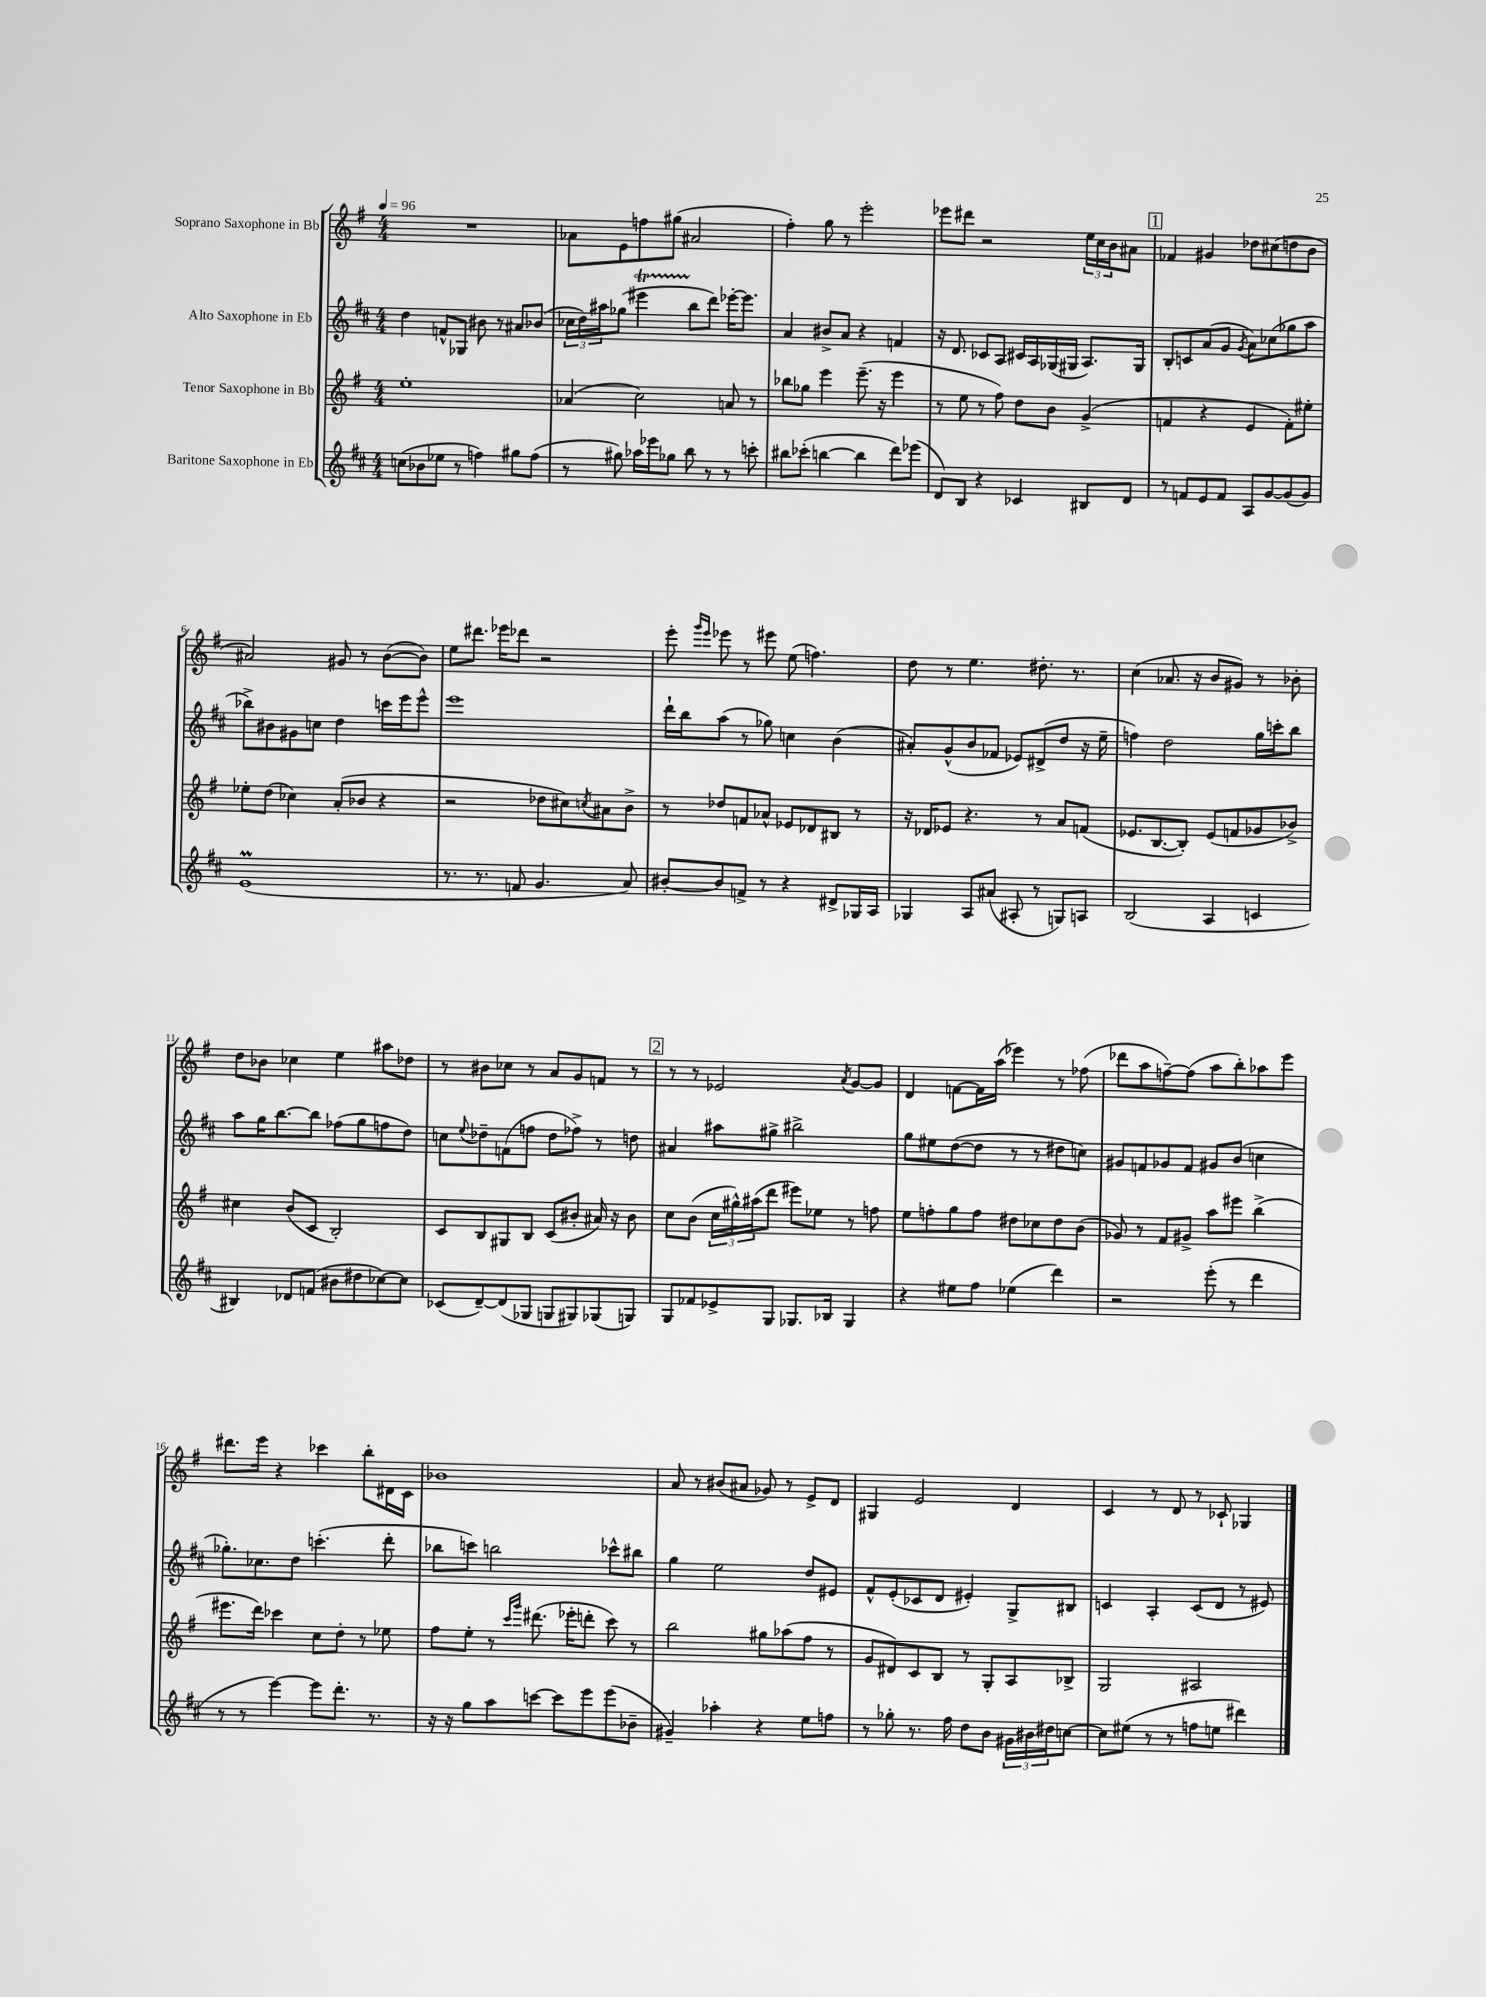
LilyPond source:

<<
\new StaffGroup <<
\new Staff = "s0" \with { instrumentName = "Soprano Saxophone in Bb" } {
    \clef treble \key g \major \numericTimeSignature \time 4/4 \tempo 4 = 96
    R1 |
    aes'8 e'8 f''8 gis''8( ais'2 |
    fis''4-.) g''8 r8 e'''2-. |
    ees'''8 dis'''8 r2 \tuplet 3/2 { e''16 c''16 b'16 } ais'8 |
    \mark \markup { \box "1" } fes'4 gis'4 des''8 cis''8( d''8 b'8 |
    ais'2) gis'8 r8 b'8~( b'8) |
    e''8 dis'''8. ees'''16 des'''8 r2 |
    e'''8-. \grace { g'''16 e'''16 } ees'''8 r8 eis'''8 e''8( f''4.) |
    d''8 r8 e''4. dis''8.-. r8. |
    c''4( aes'8. r16 b'8 gis'8) r8 bes'8-. |
    d''8 bes'8 ces''4 e''4 ais''8 des''8 |
    r8 bis'8 ces''8 r8 a'8 g'8 f'8 r8 |
    \mark \markup { \box "2" } r8 r8 ees'2 \acciaccatura { a'8 } g'8~ g'8 |
    d'4 f'8~ f'16 a''16( ees'''4) r8 fes''8( |
    des'''8 a''8 f''8~--) f''8( a''8 b''8-.) aes''8 e'''8 |
    dis'''8. e'''16 r4 ces'''4 b''8-. dis'16 c'16 |
    bes'1 |
    a'8 r8 bis'8( ais'8 ges'8) r8 e'8-> d'8 |
    gis4 e'2 d'4 |
    c'4 r8 d'8 r8 ces'8-! ges4 \bar "|." |
}
\new Staff = "s1" \with { instrumentName = "Alto Saxophone in Eb" } {
    \clef treble \key d \major \numericTimeSignature \time 4/4
    d''4 f'8-^ ges8 bis'8 r8 ais'8 bes'8( |
    \tuplet 3/2 { ces''16 d''16) ais''16 } ges''8( eis'''4\startTrillSpan b''8\stopTrillSpan d'''8) ees'''16~-. ees'''8. |
    a'4 bis'8-> a'8 r4 f'4 |
    r16 d'8. ces'8 a8 cis'16 a16 ges16( gis16 a8.) gis16 |
    \mark \markup { \box "1" } b8-. c'8 a'8( g'8 \acciaccatura { g'8 } a'8) ces''8( ges''8 a''8 |
    bes''8->) bis'8 gis'8 c''8 d''4 c'''16 e'''16 e'''8-^ |
    e'''1 |
    d'''16-! b''16 a''8( r8 ges''8) c''4 b'4( |
    ais'8-.) g'8-^( b'8 fes'8 ees'8) dis'8->( d''8 r16 e''16-- |
    f''4) d''2 g''16 c'''16-. b''8 |
    a''8 g''16 b''8.~ b''8 fes''8( g''8 f''8 d''8) |
    c''8 \appoggiatura { e''8 } des''8-- f'8( f''8 des''8 fes''8->) r8 d''8 |
    \mark \markup { \box "2" } ais'4 ais''8 gis''8-> bis''2-> |
    g''8 eis''8 d''8~( d''8 r8 r8 dis''8 c''8) |
    gis'8 f'8 ges'8 f'8 gis'8 b'8( c''4 |
    ges''8.-.) ces''8. d''8 c'''4.-.( d'''8-. |
    bes''8 c'''8) b''2 ces'''8-^ bis''8 |
    g''4 e''2 d''8 eis'8 |
    fis'8-^ e'8-.( ces'8 d'8 eis'4-.) g8-> bis8 |
    c'4 a4-. c'8( d'8 r8 eis'8) \bar "|." |
}
\new Staff = "s2" \with { instrumentName = "Tenor Saxophone in Bb" } {
    \clef treble \key g \major \numericTimeSignature \time 4/4
    e''1-. |
    aes'4( c''2) a'8 r8 |
    bes''8 ges''8 e'''4 e'''8.--( r16 e'''4 |
    r8 e''8 r8 fis''8) d''8 b'8 g'4->( |
    \mark \markup { \box "1" } f'4 r4 e'4 f'8-.) eis''8-. |
    ees''8-. d''8( ces''4) a'8-.( bes'8 r4 |
    r2 des''8 cis''8) \acciaccatura { c''8 } ais'8 b'8-> |
    r8 des''8 f'8 aes'8-^ ees'8 des'8 bis8 r8 |
    r16 des'16 ees'8 r4. r8 a'8 f'8( |
    ees'8. b8.~ b8-.) ees'8( f'8 ges'8 bes'8->) |
    cis''4 b'8( c'8 b2-.) |
    c'8 b8 gis8 b8 c'8( bis'8-. ais'16) r16 bis'8 |
    \mark \markup { \box "2" } c''8 b'8( \tuplet 3/2 { c''16 gis''16-^) ais''16( } d'''8 eis'''8) ees''8 r8 f''8 |
    e''8 f''8-. g''8 f''8 dis''8 ces''8 dis''8 b'8( |
    ges'8) r8 fis'8 gis'8-> a''8 eis'''8 b''4->( |
    eis'''8. d'''16) ces'''4 c''8 d''8-. r8 ees''8 |
    fis''8 e''8-. r8 \grace { c'''16 g'''16 } dis'''8.( ees'''16-. d'''8-. c'''8) r8 |
    b''2 gis''8 aes''8( fis''8 r8 |
    g'8 dis'8) c'8 b8 r8 g8-. a8 bes8-> |
    g2 ais2 \bar "|." |
}
\new Staff = "s3" \with { instrumentName = "Baritone Saxophone in Eb" } {
    \clef treble \key d \major \numericTimeSignature \time 4/4
    c''8( bes'8 ees''8 r8 f''4) gis''8 f''8( |
    r8 gis''8) aes''16 ees'''16 ges''8 b''8 r8 r8 c'''8-. |
    bis''8 ces'''8-.( b''4~ b''4 d'''8) ees'''8( |
    d'8) b8 r4 ces'4 bis8 d'8 |
    \mark \markup { \box "1" } r8 f'8 e'8 f'8 a8 g'8~ g'8( g'8) |
    e'1\prall( |
    r8. r8. f'8 g'4. a'8) |
    bis'8~-. bis'8 f'8-> r8 r4 dis'8-> ges16 a16 |
    ges4 a8 ais'8( ais8-. r8 g8) a8 |
    b2( a4 c'4 |
    bis4) des'8 f'8( bis'8 dis''8 ces''8~) ces''8 |
    ces'8( d'8~--) d'8( ges8 g8 gis8) ges8( g8) |
    \mark \markup { \box "2" } g8 fes'8 ees'8-> g8 ges8. bes16 ges4 |
    r4 eis''8 fis''8 ees''4( d'''4) |
    r2 e'''8-.( r8 d'''4 |
    r8 r8 e'''4~) e'''8 d'''8.-. r8. |
    r16 r16 g''8 a''8 c'''8~ c'''8 e'''8 e'''8( bes'8-- |
    gis'4--) aes''4-. r4 e''8 f''8 |
    r8 ges''8-. r8. fis''16 d''8 b'8 \tuplet 3/2 { gis'16 bis'16 dis''16 } c''8~ |
    c''8 eis''8( r8 r8 f''8 e''8 dis'''4) \bar "|." |
}
>>
>>
